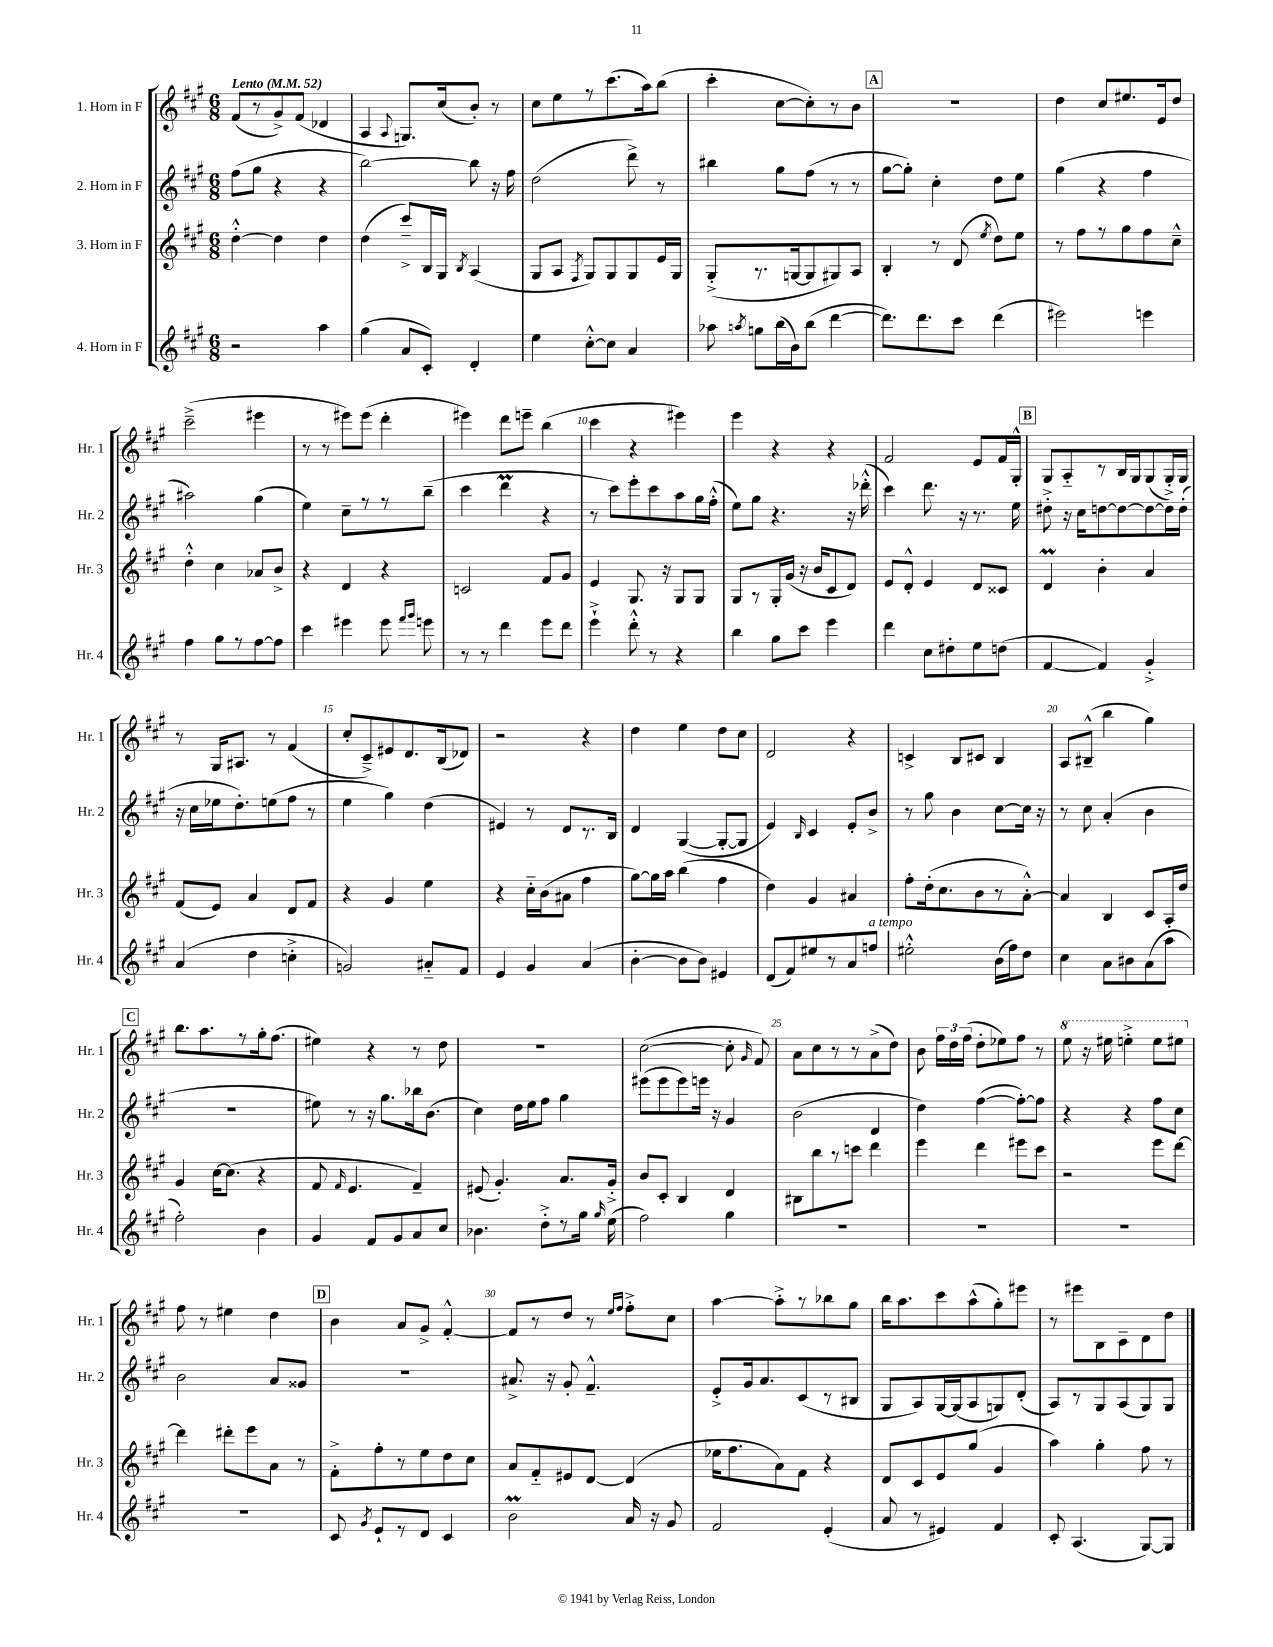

**kern	**kern	**kern	**kern
*staff4	*staff3	*staff2	*staff1
*clefG2	*clefG2	*clefG2	*clefG2
*k[f#c#g#]	*k[f#c#g#]	*k[f#c#g#]	*k[f#c#g#]
*M6/8	*M6/8	*M6/8	*M6/8
*MM52	*MM52	*MM52	*MM52
2r	[4dd'^^	(8ff#	(8f#
.	.	8gg#	8r
.	4dd]	4r	8g#^)
.	.	.	(8f#
4aa	4dd	4r	4d-
=	=	=	=
(4gg#	(4dd	[2bb)	4A
.	.	.	8qqA
8a	8ccc#~^)	.	8.G)
8c#')	16B	.	.
.	16G#	.	(16cc#
.	8qB	.	.
4d'	(4A	8bb]	8b')
.	.	16r	8r
.	.	16ff#	.
=	=	=	=
4ee	8G#	(2dd	8cc#
.	8A	.	8ee
.	8qF#	.	.
[8cc#'^^	8G#)	.	8r
8cc#]	8G#	.	(8.ccc#
4a	8G#	8ddd^)	.
.	.	.	16aa)
.	16e	8r	(8bb
.	16G#	.	.
=	=	=	=
8aa-	(8G#'^	4bb#	4ccc#'
8qaa	.	.	.
8gg	8.r	.	.
(16bb	.	8gg#	[8cc#
16b)	[16G	.	.
(8bb	8G]	(8ff#	8cc#'])
[4ddd	8G#)	8r	8r
.	8A	8r	8b
=	=	=	=
8.ddd])	4B'	[8gg#	2.r
.	.	8gg#'])	.
8.ddd	.	.	.
.	8r	4cc#'	.
8ccc#	(8d	.	.
.	8qee	.	.
(4ddd	8dd)	8dd	.
.	8ee	8ee	.
=	=	=	=
2eee#)	8r	(4gg#	4dd
.	8ff#	.	.
.	8r	4r	8cc#
.	8gg#	.	8.ee#
4eee	8ff#	4ff#	.
.	.	.	16e
.	8cc#~^^	.	8dd
=	=	=	=
4ff#	4dd'^^	2aa#)	(2ccc#~^
8gg#	4cc#	.	.
8r	.	.	.
[8ff#	8a-	(4gg#	4eee#
8ff#]	8b^	.	.
=	=	=	=
4ccc#	4r	4ee)	8r
.	.	.	8r
4eee#	4d	8cc#~	8eee#)
.	.	8r	(8eee#
8eee#	4r	8r	4ddd'
16qqfff#	.	.	.
16qqggg#	.	.	.
8eee	.	(8bb~	.
=	=	=	=
8r	2c	4ccc#	4eee#)
8r	.	.	.
4ddd	.	4ddd	8ddd
.	.	.	8eee~
8eee	8f#	4r	(4bb
8ddd	8g#	.	.
=	=	=	=
4eee`^	4e	8r	4ccc#
.	.	8ccc#)	.
8ddd'^^	8.G#	8eee'	4r
8r	.	8ccc#	.
.	16r	.	.
4r	8G#	8aa	4eee#)
.	8G#	16gg#	.
.	.	(16ff#'^^	.
=	=	=	=
4bb	8G#	8ee)	4eee
.	8r	8gg#	.
8gg#	16G#'	4.r	4r
.	(16g#	.	.
8ccc#	16r	.	.
.	16b	.	.
4eee	8c#	.	4r
.	8d)	16r	.
.	.	(16ddd-'^^	.
=	=	=	=
4ddd	8e	4ccc#)	2f#
.	8d'^^	.	.
8cc#	4e	8.ddd	.
8dd#'	.	.	.
.	.	16r	.
8ee	8d	8.r	8e
(8dd	8c##	.	16f#
.	.	16ee	16G#'^^
=	=	=	=
[4f#	4d	8dd#'^	8G#
.	.	16r	8A'~
.	.	16cc#	.
4f#])	4b'	[8dd	8r
.	.	8dd_	16B
.	.	.	16G#
4g#'^	4a	8dd_	(8G#
.	.	16dd]	16G#'^)
.	.	(16dd'	16G#
=	=	=	=
(4a	(8f#	16r	8r
.	.	16cc#	.
.	8e)	16ee-	16G#
.	.	8.dd')	8.A#
4dd	4a	.	.
.	.	(8ee	8r
4cc'^	8d	8ff#	(4f#
.	8f#	8r	.
=	=	=	=
2g)	4r	4ee	8cc#'
.	.	.	8c#~^)
.	4g#	4gg#)	8e#
.	.	.	8.d
8a#'~	4ee	(4dd	.
.	.	.	(16B
8f#	.	.	8d-)
=	=	=	=
4e	4r	4e#)	2r
4g#	16cc#'~	8r	.
.	(16b	.	.
.	8a#	8d	.
(4a	4ff#	8.r	4r
.	.	16B	.
=	=	=	=
[4b'	[8gg#)	4d	4dd
.	16gg#]	.	.
.	16aa	.	.
8b]	(4bb	([4G#	4ee
8b)	.	.	.
4e#	4ff#	8G#'_	8dd
.	.	8G#]	8cc#
=	=	=	=
(8d	4dd)	4e)	2d
8f#)	.	.	.
.	.	16qqB	.
8ee#	4g#	4c#	.
8r	.	.	.
8a	4a#	8e'	4r
8ff	.	8b^	.
=	=	=	=
2ee#'^^	8ff#'	8r	4c^
.	(16dd'	8gg#	.
.	8.cc#	.	.
.	.	4b	8B
.	8b	.	8c#
(16b	8r	[8cc#	4B
16ff#)	.	.	.
8dd	[8a'^^)	16cc#]	.
.	.	16r	.
=	=	=	=
4cc#	4a]	8r	8A
.	.	8cc#	(8B#~^^
8a	4B	(4a'	4bb
8b#	.	.	.
(8a	8c#	4b	4gg#)
8aa	16A'	.	.
.	16dd	.	.
=	=	=	=
2ff#')	4g#	2.r	8.bb
.	.	.	8.aa
.	[16cc#	.	.
.	(8.cc#]	.	.
.	.	.	8r
4b	4r	.	16gg#'
.	.	.	(8.ff#
=	=	=	=
4g#	8f#	8ee#)	4ee#)
.	16qqf#	.	.
.	4.e	8r	.
8f#	.	16r	4r
.	.	8.gg#	.
8g#	.	.	.
8a	4f#~)	16bb-	8r
.	.	(8.b	.
8cc#	.	.	8dd
=	=	=	=
4.b-	(8e#	4cc#)	2.r
.	4.g#')	.	.
.	.	16dd	.
.	.	16ee	.
8dd'^	.	8ff#	.
8r	8.a	4gg#	.
16gg#	.	.	.
16qqgg#	.	.	.
(16ee	16g#'^	.	.
=	=	=	=
2ff#)	8b	(8eee#	([2cc#
.	8c#'	8eee#	.
.	4B	8eee#)	.
.	.	16eee	.
.	.	16r	.
4gg#	4d	4g#	8cc#']
.	.	.	16qqg#
.	.	.	8f#)
=	=	=	=
2.r	8B#	(2b	8a
.	8bb	.	8cc#
.	8r	.	8r
.	8ccc	.	8r
.	4ddd	4d	(8a^
.	.	.	8dd)
=	=	=	=
2.r	4eee	4dd)	8b
.	.	.	24ff#
.	.	.	24dd
.	.	.	(24ff#
.	4ddd	([4ff#	8dd'
.	.	.	8ee-)
.	8eee#	8ff#'_)	8ff#
.	8ccc#	8ff#]	8r
=	=	=	=
2.r	2r	4r	8eee
.	.	.	16r
.	.	.	16eee#
.	.	4r	4eee'^
.	8eee	8ff#	8eee
.	[8ddd	8cc#	8eee#
=	=	=	=
2.r	4ddd]	2b	8ff#
.	.	.	8r
.	8ddd#'	.	4ee#
.	8eee	.	.
.	8a	8a	4dd
.	8r	8g##	.
=	=	=	=
8c#	8f#'^	2.r	4b
8qg#	.	.	.
8e`	8ff#'	.	.
8r	8r	.	8a
8d	8ee	.	8g#^
4c#	8dd	.	[4f#'^^
.	8cc#	.	.
=	=	=	=
2b	8a	8.a#^	8f#]
.	8f#'~	.	8r
.	.	16r	.
.	8e#	8g#'	8dd
.	[8d	4.f#~^^	8r
.	.	.	16qqee
.	.	.	16qqff#
16a	(4d]	.	8ff#'^
16r	.	.	.
8g#	.	.	8cc#
=	=	=	=
2f#	16ee-	8e'^	[4aa
.	8.ff#	.	.
.	.	16g#	.
.	.	8.a	.
.	8a)	.	8aa'^]
.	8f#	(8c#	8r
(4e'	4r	8r	8bb-
.	.	8B#	8gg#
=	=	=	=
8a	8d	8G#	16bb
.	.	.	8.aa
8r	8c#	8A)	.
4e#)	8e	[16G#	8ccc#
.	.	(16G#]	.
.	(8gg#	8A	(8aa^^
4f#	4g#	8G)	8gg#')
.	.	(8d'	8eee#
=	=	=	=
8c#'	4aa)	8A)	8r
(4.A	.	8r	8eee#
.	4gg#'	8G#	8B
.	.	(8A	8c#~
[8G#)	8ff#	8G#)	8d
8G#]	8r	8G#	8dd
==	==	==	==
*-	*-	*-	*-
